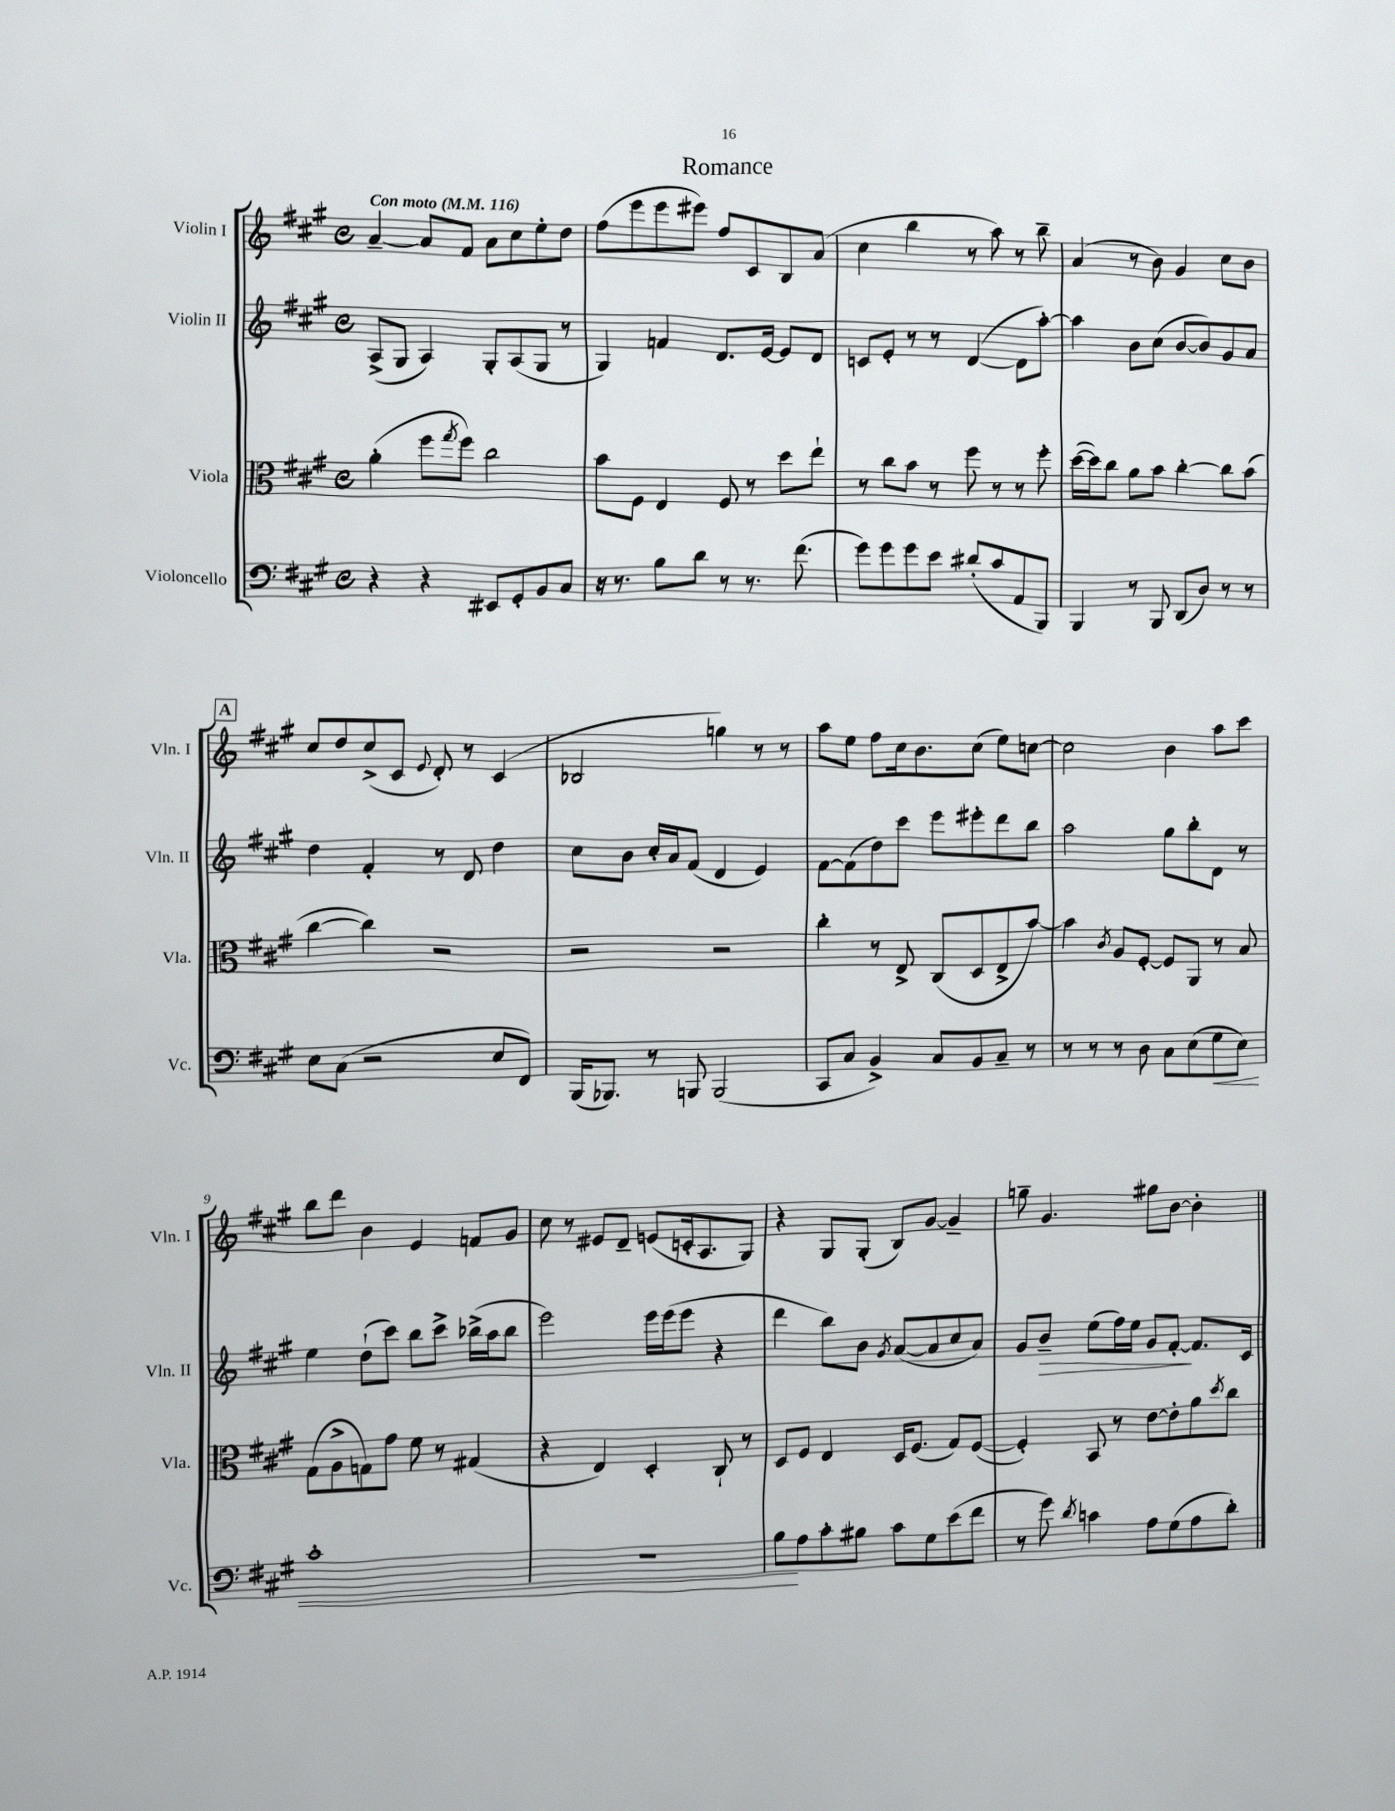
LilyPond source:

\header { title = "Romance" }
<<
\new StaffGroup <<
\new Staff = "s0" \with { instrumentName = "Violin I" shortInstrumentName = "Vln. I" } {
    \clef treble \key a \major \defaultTimeSignature \time 4/4 \tempo "Con moto" 4 = 116
    a'4~-- a'8 fis'8 a'8 cis''8 e''8-. d''8 |
    fis''8( e'''8 e'''8 eis'''8) fis''8 cis'8 b8 a'8( |
    cis''4 b''4 r8 a''8) r8 b''8-- |
    a'4( r8 b'8) gis'4 cis''8 b'8 |
    \mark \markup { \box "A" } cis''8 d''8 cis''8->( cis'8 \appoggiatura { e'8 } d'8-.) r8 cis'4( |
    bes2 g''4) r8 r8 |
    a''8 e''8 fis''8 cis''16 b'8. cis''8( e''8) c''8~ |
    c''2 b'4 a''8 cis'''8 |
    b''8 d'''8 b'4 e'4 f'8 gis'8 |
    cis''8 r8 eis'8 d'8-- e'8( c'16-. a8. gis8) |
    r4 gis8 gis8-.( b8) gis'8~ gis'4-- |
    g''8-- gis'4. gis''8 b'8~ b'4-. \bar "|." |
}
\new Staff = "s1" \with { instrumentName = "Violin II" shortInstrumentName = "Vln. II" } {
    \clef treble \key a \major \defaultTimeSignature \time 4/4
    a8->( gis8 a4) gis8-. a8( gis8 r8 |
    gis4) f'4 d'8. e'16~ e'8 d'8 |
    c'8 e'8-. r8 r8 d'4~( d'8 a''8~-.) |
    a''4 b'8 cis''8( b'8~ b'8) gis'8 a'8 |
    \mark \markup { \box "A" } d''4 fis'4-. r8 d'8 d''4 |
    cis''8 b'8 cis''16-. a'16 fis'8( d'4 e'4) |
    fis'8~ fis'8( d''8) cis'''8 e'''8 eis'''8-. d'''8 b''8 |
    a''2 gis''8 b''8-. d'8 r8 |
    e''4 d''8-!( cis'''8) b''8 cis'''8-> bes''16->( a''16 bes''8 |
    e'''2) e'''16 e'''16( e'''8 r4 |
    d'''4 b''8) b'8 \acciaccatura { gis'8 } a'8~( a'8 cis''8 a'8) |
    gis'8 b'8--\> e''8( fis''16) e''16 gis'8 fis'8~-.\! fis'8. cis'16 \bar "|." |
}
\new Staff = "s2" \with { instrumentName = "Viola" shortInstrumentName = "Vla." } {
    \clef alto \key a \major \defaultTimeSignature \time 4/4
    a'4-.( fis''8 \acciaccatura { gis''8 } fis''8) cis''2 |
    b'8 fis8 e4 fis8 r8 d''8 e''8-! |
    r8 cis''8 b'8 r8 fis''8 r8 r8 fis''8-. |
    d''16~( d''16) cis''8 a'8 b'8 cis''4~-. cis''8 b'8( |
    \mark \markup { \box "A" } cis''4~ cis''4) r2 |
    r2 r2 |
    cis''4-. r8 e8-> cis8( d8 e8-> b'8~) |
    b'4 \acciaccatura { cis'8 } a8 fis8~-. fis8 a,8 r8 b8 |
    gis8( a8-> g8) gis'8 fis'8 r8 gis4( |
    r4 e4) d4-. cis8-! r8 |
    d8 fis8 e4 d16 fis8.( gis8) fis8~( |
    fis4-.) b,8 r8 e'8~ e'8-. a'8 \acciaccatura { d''8 } cis''8 \bar "|." |
}
\new Staff = "s3" \with { instrumentName = "Violoncello" shortInstrumentName = "Vc." } {
    \clef bass \key a \major \defaultTimeSignature \time 4/4
    r4 r4 eis,8 gis,8-. b,8 cis8 |
    r16 r8. b8 d'8 r8 r8. fis'8.( |
    gis'8) gis'8 gis'8 e'8 dis'8-.( cis'8 a,8 b,,8) |
    b,,4 r8 b,,8 d,8( d8) r8 r8 |
    \mark \markup { \box "A" } e8 cis8( r2 e8 fis,8) |
    b,,16( bes,,8.) r8 b,,8 b,,2( |
    cis,8 cis8 b,4->) cis8 b,8 cis8-- r8 |
    r8 r8 r8 d8 cis8 e8( gis8\< e8) |
    cis'1-. |
    R1 |
    b8\! a8 cis'8-. bis8 cis'8 gis8 e'8( fis'8 |
    r8 gis'8) \acciaccatura { d'8 } c'4 a8 gis8( a8 d'8-.) \bar "|." |
}
>>
>>
